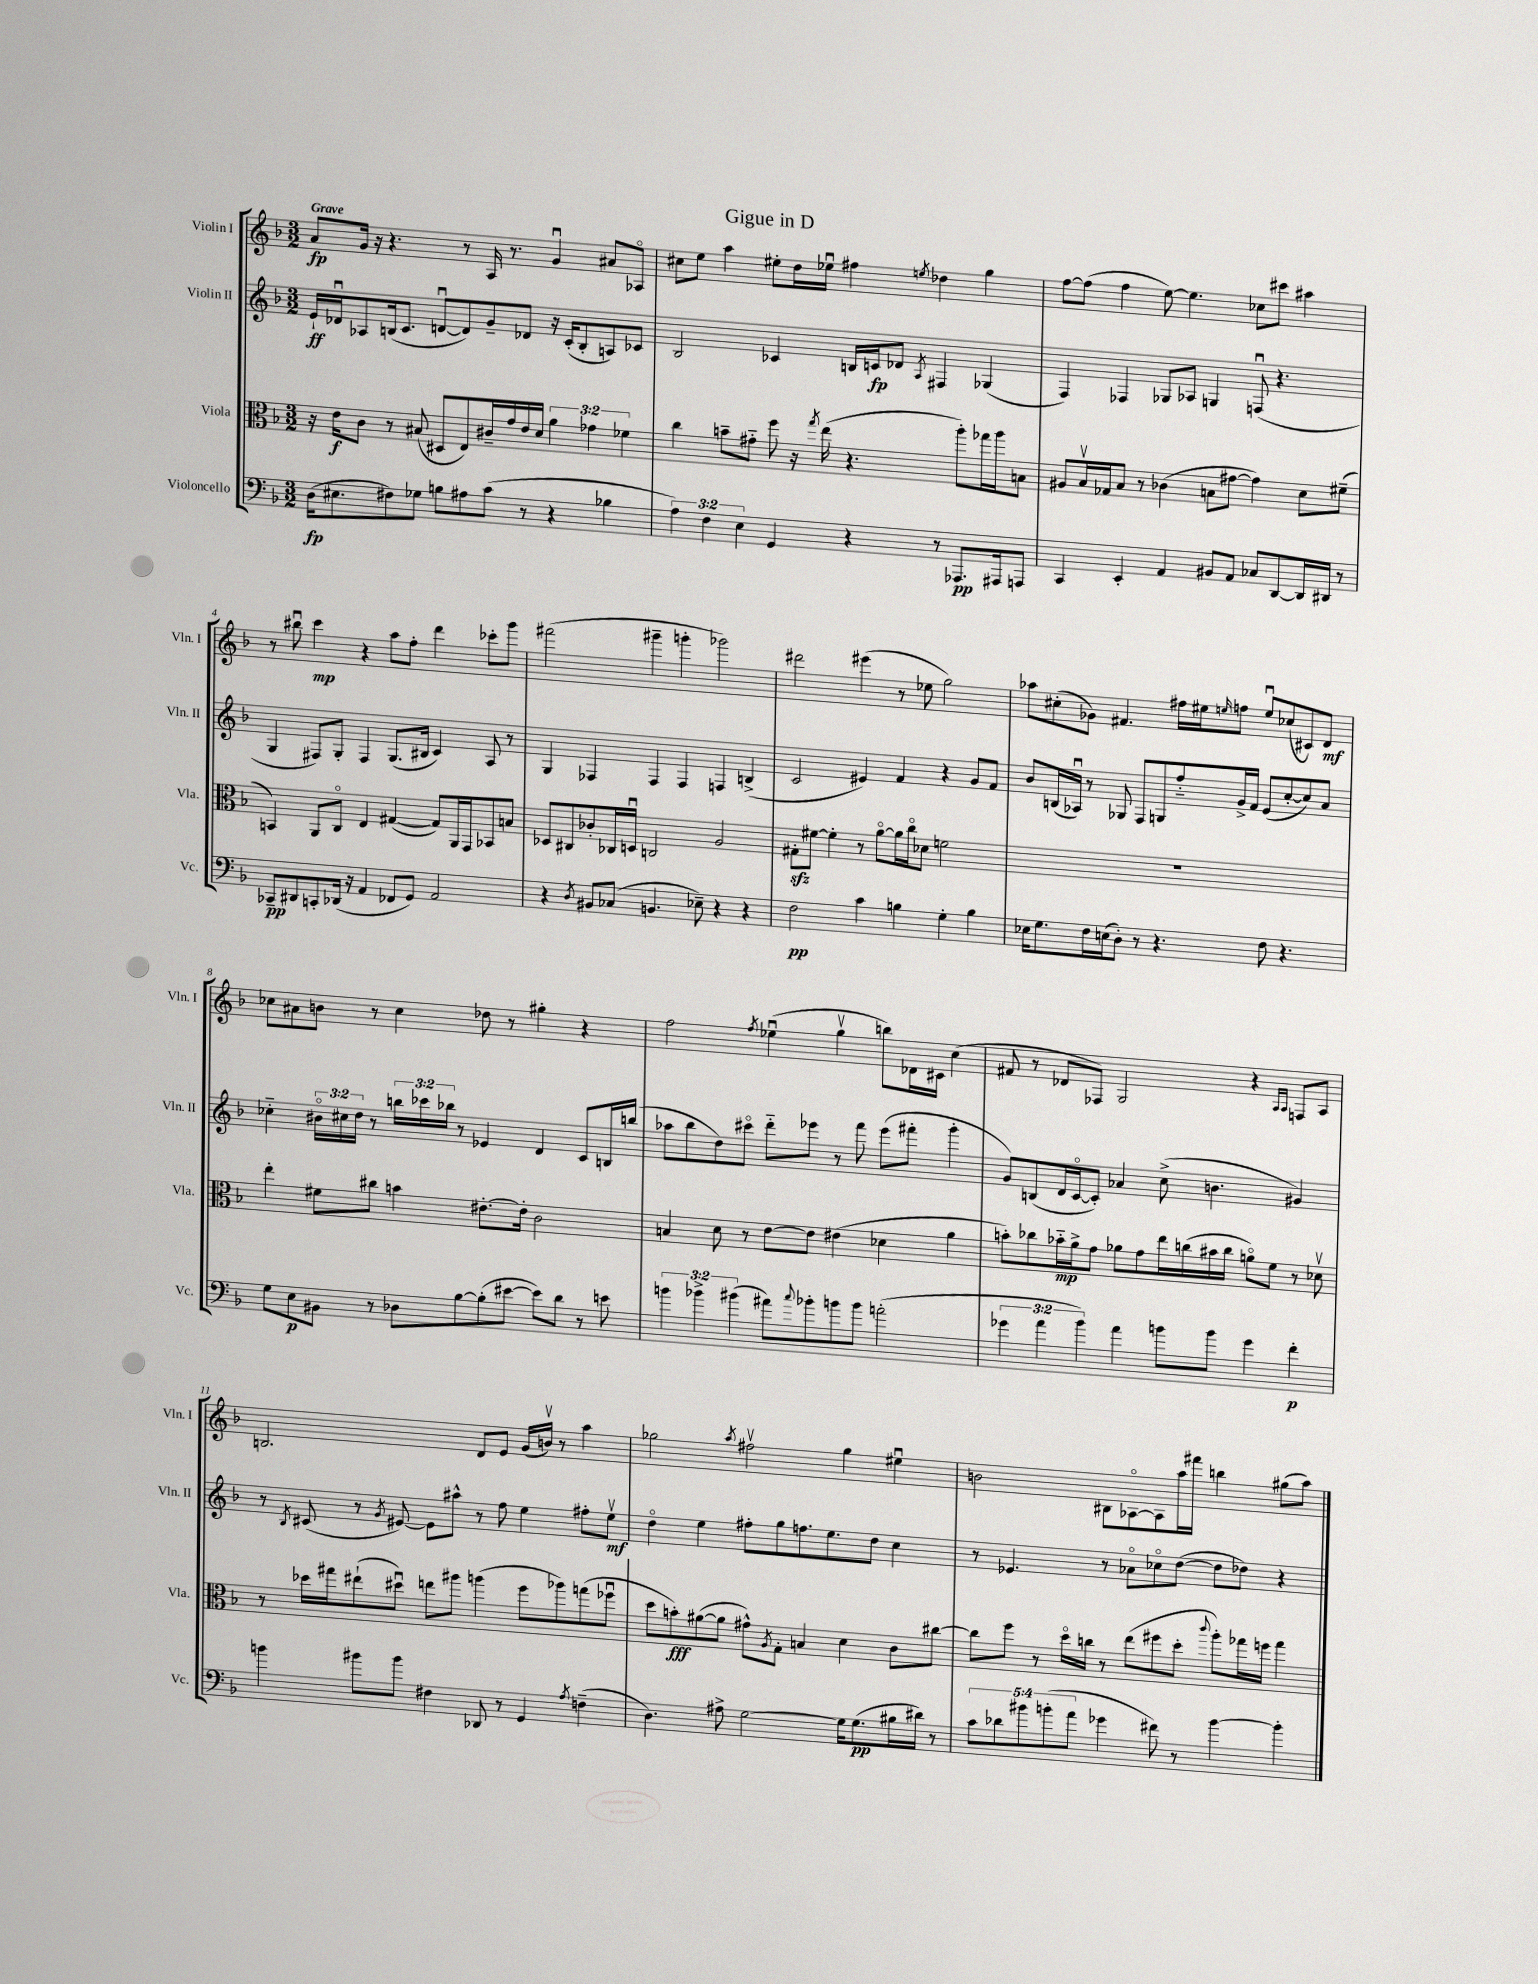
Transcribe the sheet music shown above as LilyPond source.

\header { title = "Gigue in D" }
<<
\new StaffGroup <<
\new Staff = "s0" \with { instrumentName = "Violin I" shortInstrumentName = "Vln. I" } {
    \clef treble \key f \major \numericTimeSignature \time 3/2 \tempo "Grave"
    a'8\fp g'16 r16 r4. r8 a16 r8. g'4\downbow ais'8 aes8\flageolet |
    cis''8 e''8 a''4 eis''8-. d''16 ees''16\downbow fis''4 \acciaccatura { e''8 } des''4 g''4 |
    f''8~ f''8( f''4 e''8~) e''4. ces''8 cis'''8 ais''4 |
    r8 bis''8\downbow c'''4\mp r4 a''8 f''8-. d'''4 ces'''8-. g'''8 |
    fis'''2( gis'''4-- g'''4-. ges'''2) |
    dis'''2 eis'''4( r8 ees''8 g''2) |
    aes''8 cis''8-.( ges'8) fis'4. fis''16 eis''16 \grace { e''16 } f''8 e''8\downbow ces''8( cis'8) d'8\mf |
    ces''8 ais'8 b'8 r8 ces''4 des''8 r8 gis''4-. r4 |
    f''2 \acciaccatura { f''8 } ees''4\downbow( g''4\upbow b''8) des'16 cis'16 c''4( |
    fis'8 r8 des'8 fes8) g2 r4 \grace { a16 a16 } f8 a8 |
    b2. d'8 e'8 g'16( b'16\upbow) r8 a''4 |
    ges''2 \acciaccatura { a''8 } fis''2\upbow ges''4 eis''4\downbow |
    b'2 bis8 aes8~\flageolet aes8 a''16 fis'''16 b''4 gis''8( a''8) \bar "|." |
}
\new Staff = "s1" \with { instrumentName = "Violin II" shortInstrumentName = "Vln. II" } {
    \clef treble \key f \major \numericTimeSignature \time 3/2 \override Staff.TupletNumber.text = #tuplet-number::calc-fraction-text
    e'16-!\ff des'16\downbow aes8 b16( c'8. d'8~\downbow d'8) g'8-- des'8 r16 c'16-.( b8-. a8) ces'8 |
    bes2 ces'4 b16 c'16\fp des'8 \acciaccatura { a8 } fis4 ges4( |
    f4) fes4 ges8 aes8 g4 f8\downbow( r4. |
    g4 fis8) g8-. fis4 g8.( bis16 c'4) a8 r8 |
    g4 fes4 fes4 fes4 f4 b4->( |
    c'2 eis'4) f'4 r4 g'8 f'8 |
    bes'8 b16( aes16\downbow) r8 ges8 f8 g8 f''8-_ g'16-> f'16 e'8( c''8~-. c''8) a'8 |
    ces''4-_ \tuplet 3/2 { bis'16\flageolet cis''16 d''16 } r8 \tuplet 3/2 { b''16 ces'''16 bes''16 } r8 ees'4 d'4 c'8 b16 b''16( |
    aes''8 bes''8 d''8) cis'''8\flageolet d'''8-_ ees'''8 r8 f'''8 ees'''8( fis'''8-. g'''4-. |
    g'8) b8( d'16 c'16~\flageolet c'8-.) aes'4 c''8->( b'4. gis'4) |
    r8 \acciaccatura { bes8 } cis'8( r8 \acciaccatura { g'8 } eis'8~) eis'8 ais''8-^ r8 f''8 e''4 fis''8-. e''8\upbow\mf |
    d''4\flageolet e''4 fis''8-. g''8 f''8. e''8. d''8 c''4 |
    r8 ees'4. r8 aes'8\flageolet ces''8\flageolet d''8~( d''8 des''8) r4 \bar "|." |
}
\new Staff = "s2" \with { instrumentName = "Viola" shortInstrumentName = "Vla." } {
    \clef alto \key f \major \numericTimeSignature \time 3/2 \override Staff.TupletNumber.text = #tuplet-number::calc-fraction-text
    r16 e'16\f c'8 r8 bis8( dis8 e8) cis'16-- g'16 e'16 d'16 \tuplet 3/2 { a'4 ges'4 fes'4 } |
    c''4 b'8-- gis'8-_ f''8 r16 \acciaccatura { g''8 } e''16( r4. a''8-.) ges''16 a''16 b8 |
    ais8 bes16\upbow ges16 bes8 r8 ces'4( b8 gis'8~ gis'4) d'8 fis'8--( |
    b,4) a,8 c8\flageolet e4 gis4~( gis8) a,16 g,16 bes,8 b8 |
    des8 cis8 ces'8-. ces16 d16\downbow c2 a2 |
    gis8-.\sfz fis'8~ fis'4-. r8 a'8~\flageolet a'16 c''16\flageolet des'8 f'2 |
    R1. |
    e''4-. fis'8 cis''8 b'4 eis'8.~-. eis'16-. c'2 |
    b4 d'8 r8 e'8~ e'8 eis'4( des'4 a'4 |
    b'8-.) ces''8 bes'16-_\mp a'16-> g'8 aes'8 g'8 e''16 c''16( bis'16 c''16 a'8\flageolet) f'8 r8 des'8\upbow |
    r8 des''16 gis''16 eis''8-!( dis''8\downbow) e''8 ais''8 a''4( f''8 aes''8) g''8( fes''8\downbow |
    d''8 b'8-.\fff) ais'8~( ais'8 gis'8-^) \acciaccatura { a8 } g8-. b4 d'4 c'8 cis''8~ |
    cis''8 f''8 r8 d''16\flageolet c''16 r8 e''8( fis''8 d''8-. \appoggiatura { c'''8 } a''8-.) ges''16 f''16 ges''4 \bar "|." |
}
\new Staff = "s3" \with { instrumentName = "Violoncello" shortInstrumentName = "Vc." } {
    \clef bass \key f \major \numericTimeSignature \time 3/2 \override Staff.TupletNumber.text = #tuplet-number::calc-fraction-text
    d16\fp( eis8. fis8) ges8 b8 ais8 c'8( r8 r4 bes4 |
    \tuplet 3/2 { a4) f4 e4 } g,4 r4 r8 aes,,8.\pp ais,,16 a,,8 |
    c,4 e,4-. a,4 bis,8 a,8 ces8 d,8~ d,16 dis,16 r8 |
    ces,8--\pp dis,8 c,8-. des,16( r16 a,4 fes,8 g,8) a,2 |
    r4 \acciaccatura { d8 } bis,8 ces8( b,4. ees8--) r4 r4 |
    f2\pp c'4 b4 g4-. b4 |
    ees16 g8. f16 e16( d8-.) r8 r4. f8 r4. |
    g8 e8\p bis,8 r8 des8 bes8~ bes8-.( eis'8~ eis'8) d'8 r8 e'8 |
    \tuplet 3/2 { b'4 bes'4-> bis'4( } ais'8) \appoggiatura { c''8 } bes'8-. b'8 b'8 a'2-.( |
    \tuplet 3/2 { ges'4 a'4 bes'4) } a'4 b'8 b'8 ges'4 f'4-.\p |
    b'4 bis'8 bis'8 fis4 des,8 r8 g,4 \acciaccatura { a8 } f4--( |
    d4.) ais8-> g2~ g16 g8.\pp( bis16 dis'16) r8 |
    \tuplet 5/4 { c'8 des'8 bis'8 b'8-.( a'8 } ges'4 fis'8) r8 b'4~ b'4-. \bar "|." |
}
>>
>>
